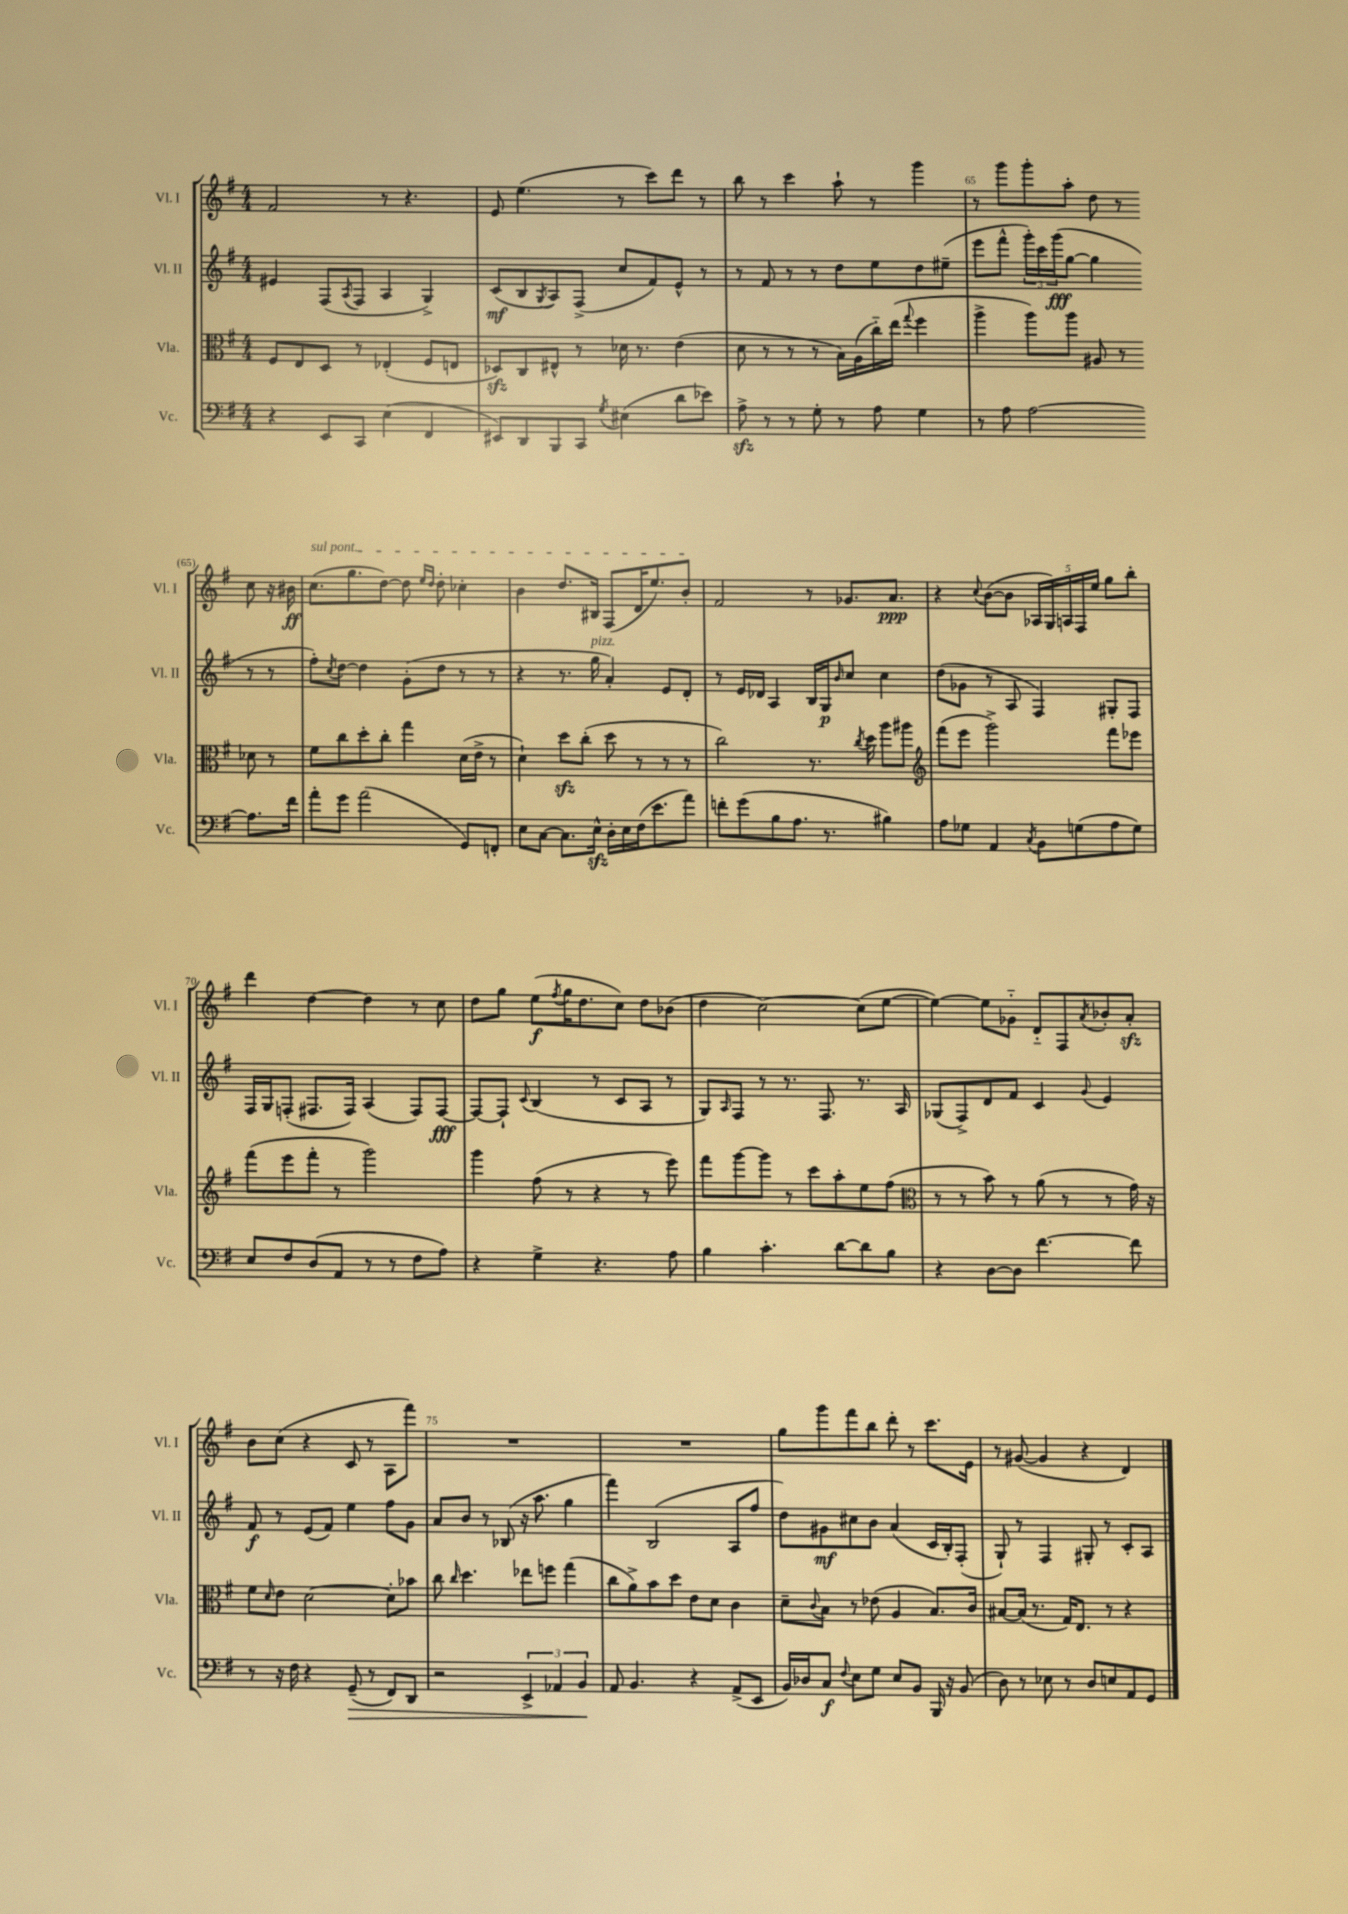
<<
\new StaffGroup <<
\new Staff = "s0" \with { instrumentName = "Vl. I" shortInstrumentName = "Vl. I" } {
    \clef treble \key g \major \numericTimeSignature \time 4/4
    fis'2 r8 r4. |
    e'8 e''4.( r8 c'''8) d'''8 r8 |
    b''8 r8 c'''4 a''8-! r8 g'''4 |
    r8 g'''8 g'''8-. a''8-. d''8 r8 c''8 r16 bis'16\ff |
    \once \override TextSpanner.bound-details.left.text = \markup { \italic "sul pont." } c''8.\startTextSpan( g''8. d''8~) d''8 \grace { e''16 d''16 } d''8-. ces''4-. |
    b'4 d''8. bis16 fis8( d'16 e''8.) b'8-.\stopTextSpan |
    fis'2 r8 ges'8. a'8.\ppp |
    r4 \appoggiatura { c''8 } b'8~( b'8 \tuplet 5/4 { aes16 g16) a16 fis16 e''16 } g''8 b''8-. |
    d'''4 d''4~ d''4 r8 c''8 |
    d''8 g''8 e''8\f( \acciaccatura { fis''8 } g''16 d''8. c''8) d''8 bes'8( |
    d''4 c''2~) c''8( e''8~ |
    e''4~) e''8 ges'8-_ d'8-_ fis8 \acciaccatura { a'8 } bes'8-. a'8-.\sfz |
    b'8 c''8( r4 c'8 r8 a8 fis'''8) |
    R1 |
    R1 |
    g''8 g'''8 fis'''8 b''8 d'''8-. r8 c'''8. e'16 |
    r8 gis'8~( gis'4 r4 d'4) \bar "|." |
}
\new Staff = "s1" \with { instrumentName = "Vl. II" shortInstrumentName = "Vl. II" } {
    \clef treble \key g \major \numericTimeSignature \time 4/4
    eis'4 fis8( \acciaccatura { a8 } fis8 a4 g4->) |
    c'8\mf( b8 \acciaccatura { g8 } a8) fis8->( c''8 fis'8) e'8-^ r8 |
    r8 fis'8 r8 r8 d''8 e''8 d''8 eis''8--( |
    e'''8 fis'''8-^ \tuplet 3/2 { g'''16-.) c'''16 g'''16\fff( } g''8~ g''4 r8 r8 |
    fis''8-.) \acciaccatura { c''8 } d''8~ d''4 g'8-.( d''8 r8 r8 |
    r4 r8. g''16^\markup { \italic "pizz." } a'4-.) e'8 d'8-. |
    r8 e'16 des'16 a4 b16 g16\p \grace { b'16 } c''8 c''4 |
    d''8( ges'8 r8 a8 fis4) gis8-. fis8 |
    fis16 g16 f8-.( fis8. fis16) a4( fis8) fis8~\fff |
    fis8~ fis8-! \appoggiatura { c'8 } b4( r8 c'8 a8 r8 |
    g8) \grace { a16 } fis8 r8 r8. fis8. r8. a16 |
    ges8( fis8->) d'8 fis'8 c'4 \appoggiatura { g'8 } e'4 |
    fis'8\f r8 e'8( fis'8) e''4 fis''8 g'8 |
    a'8 b'8 r8 bes8( r16 a''8. g''4 |
    fis'''4) b2( a8 fis''8 |
    d''8) gis'8\mf cis''8 b'8 a'4( c'16 b16-.) fis8-.( |
    g8-!) r8 fis4 gis8-. r8 c'8-. a8 \bar "|." |
}
\new Staff = "s2" \with { instrumentName = "Vla." shortInstrumentName = "Vla." } {
    \clef alto \key g \major \numericTimeSignature \time 4/4
    fis8 e8 d8 r8 ees4-.( fis8 e8 |
    des8\sfz) c8 eis8-^ r8 des'16 r8. e'4( |
    d'8 r8 r8 r8 b16) a16( c''16-_) e''16( \appoggiatura { g''8 } fis''4 |
    a''4-> a''8) a''8 ais8 r8 des'8 r8 |
    fis'8 c''8 d''8-. c''8-. g''4 d'16( e'16-> r8 |
    d'4-!) d''8\sfz c''8-.( d''8 r8 r8 r8 |
    c''2) r8. \acciaccatura { c''8 } d''16 a''8 ais''8 |
    \clef treble fis'''8( e'''8 g'''2->) fis'''8 ees'''8 |
    fis'''8( e'''8 fis'''8-. r8 g'''2) |
    g'''4 fis''8( r8 r4 r8 e'''8) |
    fis'''8 g'''8~ g'''8 r8 c'''8 a''8-. e''8 fis''8( |
    \clef alto r8 r8 b'8) r8 a'8( r8 r8 g'16) r16 |
    fis'8 \grace { d'16 } e'8 d'2~ d'8-. bes'8 |
    c''8 \grace { c''16 } d''4. ees''8 f''8 g''4( |
    c''8 a'8->) b'8 d''8 e'8 d'8 c'4 |
    d'8-- \appoggiatura { c'8 } b8 r8 ees'8( a4 b8.) c'16 |
    bis8~ bis16( r8. g16) e8. r8 r4 \bar "|." |
}
\new Staff = "s3" \with { instrumentName = "Vc." shortInstrumentName = "Vc." } {
    \clef bass \key g \major \numericTimeSignature \time 4/4
    r4 e,8 c,8 e4( fis,4 |
    eis,8) d,8 b,,8 c,8 \acciaccatura { g8 } eis4( d'8 ees'8) |
    a8->\sfz r8 r8 g8-. r8 a8 g4 |
    r8 a8 a2~ a8. fis'16 |
    a'8-. g'8 a'2( g,8) f,8-. |
    e8 c8~ c8. e16-^\sfz d16-. e16 fis16( e'8. a'8) |
    f'8-. g'8( b8 a8. r8. bis4) |
    a8 ges8 a,4 \acciaccatura { c8 } b,8 g8( a8 g8) |
    e8 fis8 d8( a,8 r8 r8 fis8 a8) |
    r4 g4-> r4. a8 |
    b4 c'4.-. d'8~ d'8 b8 |
    r4 d8~ d8 fis'4.~ fis'8 |
    r8 r16 fis16 r4 g,8--\>( r8 fis,8) d,8 |
    r2 \tuplet 3/2 { e,4-> aes,4 b,4\! } |
    a,8 b,4. r4 a,8->( e,8 |
    b,16) des16 c8\f \appoggiatura { fis8 } e8 g8 e8 b,8 b,,16 r16 b,8( |
    d8) r8 ees8 r8 d8 e8 a,8 g,8 \bar "|." |
}
>>
>>
\layout { \context { \Score currentBarNumber = #62 \override BarNumber.break-visibility = ##(#f #t #t) barNumberVisibility = #(every-nth-bar-number-visible 5) } }
